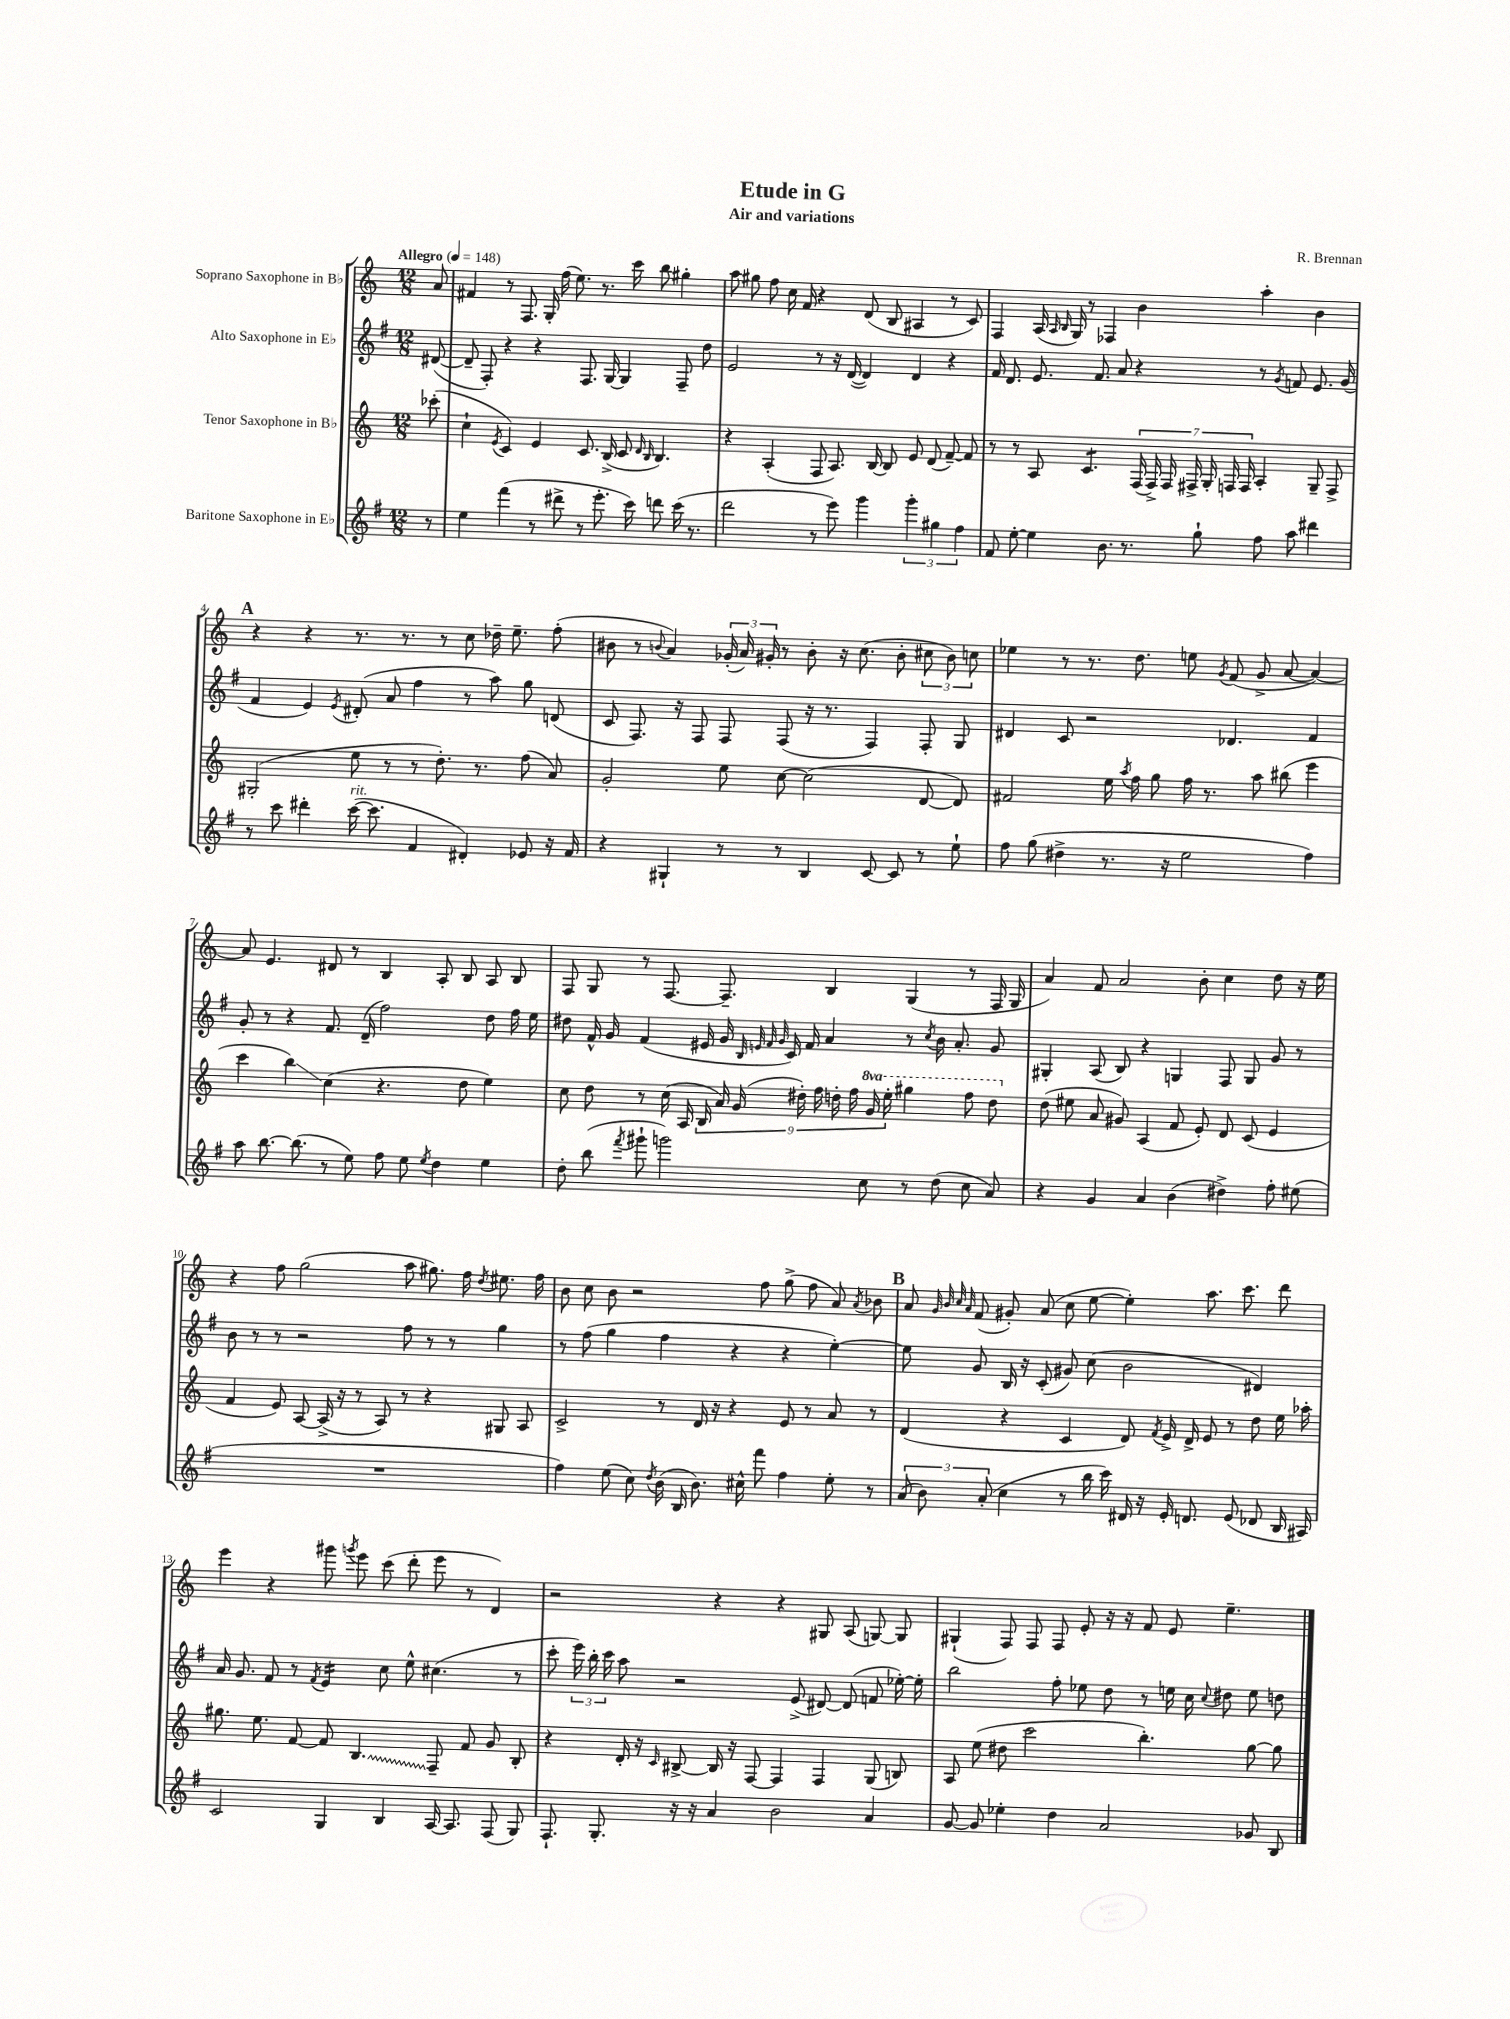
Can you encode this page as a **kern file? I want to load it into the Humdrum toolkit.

**kern	**kern	**kern	**kern
*staff4	*staff3	*staff2	*staff1
*clefG2	*clefG2	*clefG2	*clefG2
*k[f#]	*k[]	*k[f#]	*k[]
*M12/8	*M12/8	*M12/8	*M12/8
*MM148	*MM148	*MM148	*MM148
8r	(8ccc-'	([8d#	8a
=	=	=	=
4ee	4cc`	8d#~]	4f#
.	.	8F#')	.
.	8qe	.	.
(4fff#	4c)	4r	8r
.	.	.	8.F
8r	4e	4r	.
.	.	.	16G'
8ddd#^	.	.	(16ff
.	.	.	8.ee)
8r	8.c	8.F#	.
8.eee'	.	.	8.r
.	(16B^	[16G	.
.	8c	4G]	.
16ccc)	.	.	16ccc
.	16qqd	.	.
.	16qqB	.	.
8ddd	4.B)	.	8bb
(16ccc	.	8F#~	4gg#'
8.r	.	.	.
.	.	8dd	.
=	=	=	=
2ddd	4r	2e	8aa
.	.	.	8gg#
.	(4A'	.	8ff
.	.	.	16cc
.	.	.	16f
8r	8F	8r	4r
8eee)	8.A)	16r	.
.	.	([16d	.
4ggg	.	4d])	(8d
.	[16B	.	.
.	8B]	.	8B
6ggg'	8e	4d	4A#
.	(8d	.	.
6gg#	.	.	.
.	[8f~)	4r	8r
6ff#	.	.	.
.	8f]	.	8c)
=	=	=	=
8f#	8r	16f#	4F
.	.	8.d	.
[8ee'	8r	.	.
4ee]	8A	8.e	(16A
.	.	.	16qqA
.	.	.	16qqB
.	.	.	16G)
.	4.c	.	8r
.	.	8.f#	.
8.b	.	.	4F-
.	.	8a	.
8.r	.	.	.
.	(28F	4r	4b
.	28F^)	.	.
.	28F	.	.
.	28F#^	.	.
8gg`	.	.	.
.	28G'	.	.
.	28F	.	.
.	28F	.	.
8ff#	4A'	8r	4aa'
.	.	8qg	.
8aa	.	8f	.
4ddd#	8G~	8.e	4b
.	8F^	.	.
.	.	(16g	.
=	=	=	=
8r	(2G#'	4f#	4r
8ccc	.	.	.
4ddd#'	.	4e)	4r
.	.	8qe	.
([16ccc	8ee	(8d#'	8.r
8.ccc]	.	.	.
.	8r	8a	.
.	.	.	8.r
4f#	8r	4ff#	.
.	8.dd')	.	8r
4d#')	.	8r	8cc
.	8.r	.	.
.	.	8aa)	16dd-~
.	.	.	8.ee~
8e-	(8ff	8gg	.
16r	8a)	(8d	(8ff'
16f#	.	.	.
=	=	=	=
4r	2g'	8c	8b#
.	.	8.F#)	8r
.	.	.	8qqb
4G#`	.	.	4a)
.	.	16r	.
.	.	8F#	.
8r	8ee	8F#	(24g-'
.	.	.	24a)
.	.	.	24g#'
8r	[8cc	(8F#	8r
4B	(2cc]	16r	8b'
.	.	8.r	.
.	.	.	16r
.	.	.	(8.cc
[8c	.	4F#)	.
8c]	.	.	8b'
8r	[8d	8F#'	12cc#
.	.	.	12b)
8ee`	8d])	8G	.
.	.	.	12cc
=	=	=	=
8ff#	2f#	4d#	4ee-
(8gg	.	.	.
4dd#^	.	8c	8r
.	.	2r	8.r
8.r	16ee	.	.
.	8qaa	.	.
.	16ff	.	8.dd
.	8gg	.	.
16r	.	.	.
2ee	16ff	.	8ee
.	8.r	.	.
.	.	.	8qg
.	.	4.d-	(8f
.	8aa	.	8g^
.	(8bb#	.	[8a
4ff#)	4eee	4f#	4a_)
=	=	=	=
8aa	4ccc	8g'	8a]
[8.bb	.	8r	4.e
.	4bb)	4r	.
(8.bb]	.	.	.
8r	(4cc	8.f#	8d#
8ee)	.	.	8r
.	.	(16d~	.
8ff#	4.r	2ff#)	4B
8ee	.	.	.
8qee	.	.	.
4dd	.	.	8A'
.	8dd	.	8B
4ee	4ee)	8dd	8A
.	.	16ff#	8B
.	.	16ee	.
=	=	=	=
8dd'	8cc	8dd#	8F
(8bb	8dd	16f#^^	8G
.	.	16g	.
8qfff#	.	.	.
8ggg#`	8r	(4f#	8r
2ggg)	(16cc	.	[8.F
.	16A	.	.
.	18B	16e#	.
.	18a)	.	.
.	.	16g	8.F~]
.	(18g	.	.
.	.	32qqB	.
.	.	32qqe	.
.	.	32qqf#	.
.	.	32qqg	.
.	.	16c)	.
.	18dd#')	.	.
.	.	16f#	.
.	18ff	.	.
.	.	4a	4B
.	18dd'	.	.
.	18ff	.	.
8cc	.	.	.
.	18gg	.	.
.	18eee'	.	.
8r	4ggg#	8r	(4G
.	.	8qcc	.
(8dd	.	16b	.
.	.	8.a'	.
8cc	8fff	.	8r
8a)	8ddd	8g	16F
.	.	.	16G
=	=	=	=
4r	(8dd	4G#'	4a)
.	8ee#	.	.
4g	8a	(8A	8f
.	8g#)	8B)	2a
4a	(4A	4r	.
(4b	8f	4G	.
.	8e')	.	8b'
4dd#^)	8d	8F#	4cc
.	(8c	8G	.
8ff#'	4e	8g	8dd
(8ee#	.	8r	16r
.	.	.	16ee
=	=	=	=
1.r	4f	8b	4r
.	.	8r	.
.	8e)	8r	8ff
.	[8A	2r	(2gg
.	(16A^]	.	.
.	16r	.	.
.	8r	.	.
.	8A)	.	.
.	8r	8ff#	8aa
.	4r	8r	8.gg#)
.	.	8r	.
.	.	.	16ff
.	.	.	8qdd
.	8G#	4gg	8.ee#
.	8A	.	.
.	.	.	16ff
=	=	=	=
4ff#)	2c^	8r	8b
.	.	(8ff#	8cc
(8ee	.	4gg	8b
8cc)	.	.	2r
8qdd	.	.	.
(16b	8r	4ff#	.
16B	.	.	.
8.b)	16d	.	.
.	16r	.	.
.	4r	4r	.
16cc#^^	.	.	.
8fff#	.	.	8ff
4ff#	8e	4r	(8gg^
.	8r	.	8ff
8ee'	8a	[4ee')	8a)
.	.	.	8qa
8r	8r	.	8b-
=	=	=	=
(12a	(4d	8ee]	8a
12b)	.	.	.
.	.	.	32qqg
.	.	.	32qqb
.	.	.	32qqcc
.	.	.	32qqa
.	.	8g	(8f
(12a'	.	.	.
4cc	4r	16B	8g#')
.	.	16r	.
.	.	(8c'	(8a
8r	4c	8g#)	8cc
16bb	.	(8cc	[8ee
16ccc)	.	.	.
16d#	8d)	2b	4ee'])
16r	.	.	.
.	8qf	.	.
16e'	16e^	.	.
8.d	16d^	.	.
.	8e	.	8.aa
(8e	8r	.	.
.	.	.	8.ccc
8d-	8dd	4d#)	.
16B	16ee	.	8ddd
16A#)	16aa-'	.	.
=	=	=	=
2c	8.gg#	16a	4eee
.	.	8.g	.
.	8.ee	.	.
.	.	8f#	4r
.	[8f	8r	.
.	.	8qf#	.
4G	8f]	4e	8ggg#
.	.	.	8qggg
.	4.B	.	8eee
4B	.	8cc	(8ccc
.	.	8ee^^	8ddd'
[16A	8F~	(4.cc#	8eee
8.A]	.	.	.
.	8f	.	8r
(8F#	8g	.	4d)
8G)	8B'	8r	.
=	=	=	=
8.F#`	4r	8ccc'	2r
.	.	24eee)	.
.	.	24bb'	.
8.G'	.	.	.
.	.	24ccc	.
.	16d'	8aa	.
.	16r	.	.
.	16qqc	.	.
16r	[8B#^	2r	.
16r	.	.	.
4a	16B#]	.	4r
.	16r	.	.
.	[8F	.	.
2b	4F]	.	4r
.	.	(8e^	.
.	4F	[8d#)	8G#
.	.	(8d#]	(8A
4a	(8G	8f	[8G)
.	8B)	[16ee-')	8G]
.	.	16ee-']	.
=	=	=	=
[8g	8A	2bb	(4G#`
8g]	(8ee	.	.
4ee-'	8dd#	.	8F)
.	2ccc	.	8F
4dd	.	8ff#'	8F
.	.	8ee-	8e'
2a	.	8dd	16r
.	.	.	16r
.	4.bb')	8r	8f
.	.	16ee	8e
.	.	16cc	.
.	.	8qqcc	.
.	.	8dd#	4.ee~
8g-	[8gg	8ee	.
8B	8gg]	8dd	.
==	==	==	==
*-	*-	*-	*-
